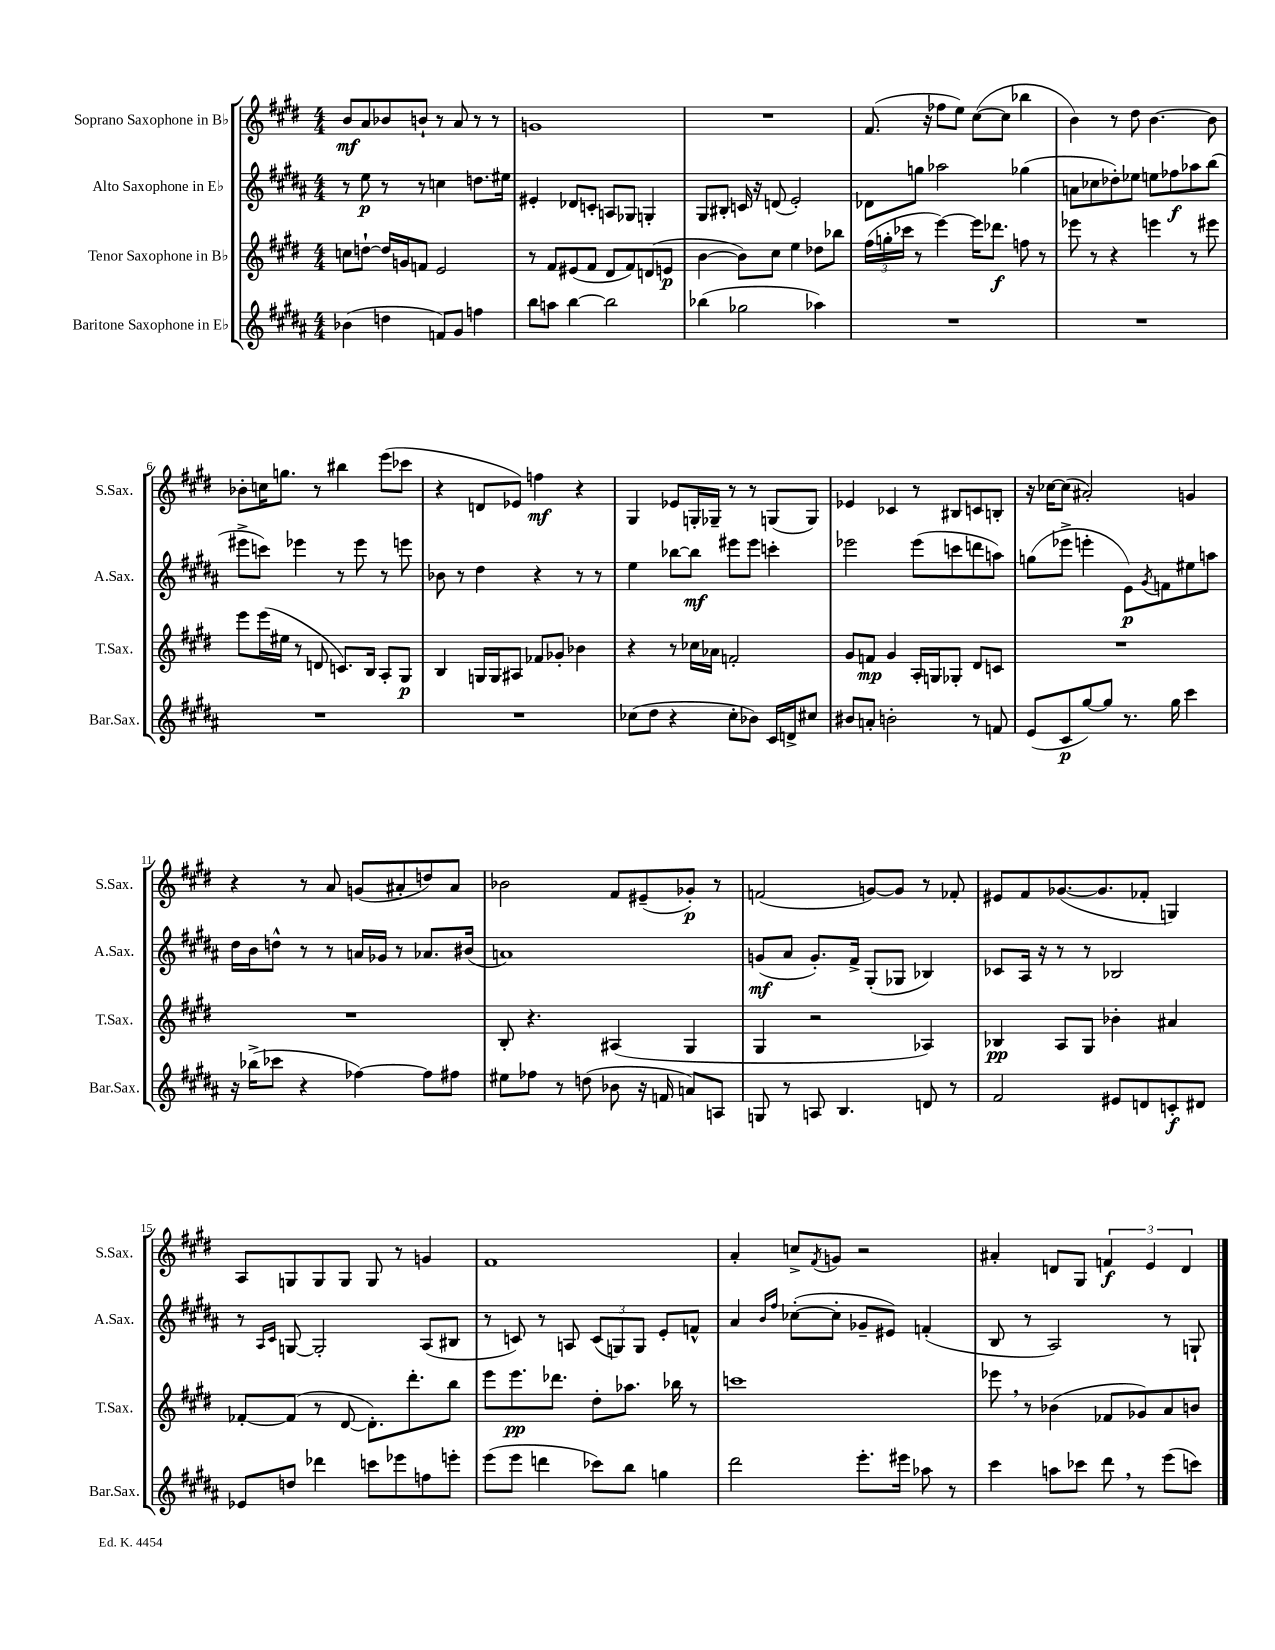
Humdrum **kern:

**kern	**kern	**kern	**kern
*staff4	*staff3	*staff2	*staff1
*clefG2	*clefG2	*clefG2	*clefG2
*k[f#c#g#d#a#]	*k[f#c#g#d#]	*k[f#c#g#d#a#]	*k[f#c#g#d#]
*M4/4	*M4/4	*M4/4	*M4/4
(4b-	8cc	8r	8b
.	[8dd`	8ee	8a
4dd	16dd]	8r	8b-
.	16g	.	.
.	8f	8r	8b`
8f)	2e	4cc	8r
8g#	.	.	8a
4ff	.	8.dd	8r
.	.	.	8r
.	.	16ee#	.
=	=	=	=
8bb	8r	4e#'	1g
8aa	8f#	.	.
[4bb	(8e#	8d-	.
.	8f#	8c'	.
2bb]	8d#	8A	.
.	8f#)	8G-	.
.	(8d	4G'	.
.	8e	.	.
=	=	=	=
(4bb-	[4b	8G#	1r
.	.	8B#'	.
2gg-	8b])	16c	.
.	.	16r	.
.	8cc#	(8d	.
.	4ee	2e')	.
4aa-)	8dd-	.	.
.	8bb-	.	.
=	=	=	=
1r	(24ff#	8d-	(8.f#
.	24gg'	.	.
.	24ccc-	.	.
.	8r	8gg	.
.	.	.	16r
.	[4eee)	2aa-	8ff-
.	.	.	8ee)
.	16eee]	.	([8cc#
.	8.ddd-	.	.
.	.	.	8cc#]
.	8ff	(4gg-	4bb-
.	8r	.	.
=	=	=	=
1r	8eee-	8a	4b)
.	8r	8cc-	.
.	4r	8dd-')	8r
.	.	8ee-	8dd#
.	4eee	8ee	[4.b
.	.	8ff-	.
.	8r	8aa-	.
.	8eee#	(8bb	8b]
=	=	=	=
1r	8eee	8eee#^	8b-'
.	(16eee	8ccc)	16cc
.	16ee#	.	8.gg
.	8r	4eee-	.
.	8d	.	8r
.	8.c)	8r	4bb#
.	.	8eee-	.
.	16B	.	.
.	8A'	8r	(8eee
.	8G#	8eee	8ccc-
=	=	=	=
1r	4B	8b-	4r
.	.	8r	.
.	16G	4dd#	8d
.	16G	.	.
.	8A#	.	8e-)
.	8f-	4r	4ff
.	8g-'	.	.
.	4b-	8r	4r
.	.	8r	.
=	=	=	=
(8cc-	4r	4ee	4G#
8dd#	.	.	.
4r	8r	[8bb-	8e-
.	16cc-	8bb-]	16G'
.	16a-	.	16G-~
8cc-'	2f'	8eee#	8r
8b-)	.	8eee#	8r
16c#	.	4ccc'	(8G
16d^	.	.	.
8cc#	.	.	8G)
=	=	=	=
8b#	8g#	2eee-	4e-
8a'	8f	.	.
2b'	4g#	.	4c-
.	16A'	(8eee-	8r
.	16G	.	.
.	8G-'	8ccc	8B#
8r	8d#	8ddd	8c
8f	8c	8aa)	8B'
=	=	=	=
(8e	1r	(8gg	16r
.	.	.	[16cc-
8c#	.	8eee-^	(8cc-]
[8gg#)	.	4eee'	2a#')
8gg#]	.	.	.
8.r	.	8e)	.
.	.	8qg#	.
.	.	8f	.
16gg#	.	.	.
4ccc#	.	8ee#	4g
.	.	8aa	.
=	=	=	=
16r	1r	16dd#	4r
(16bb-^	.	16b	.
8ccc-	.	8dd^^	.
4r	.	8r	8r
.	.	8r	8a
[4ff-)	.	16a	(8g
.	.	16g-	.
.	.	8r	8a#'
8ff-]	.	8.a-	8dd)
8ff#	.	.	8a#
.	.	(16b#	.
=	=	=	=
8ee#	8B'	1a)	2b-
8ff-	4.r	.	.
8r	.	.	.
(8dd	.	.	.
8b-	(4A#	.	8f#
16r	.	.	(8e#~
16f	.	.	.
8a)	4G#	.	8g-')
8A	.	.	8r
=	=	=	=
8G	4G#	(8g	(2f
8r	.	8a#	.
8A	2r	8.g')	.
4.B	.	.	.
.	.	16f#^	.
.	.	(8G#'	[8g)
.	.	8G-	8g]
8d	4A-)	4B-)	8r
8r	.	.	8f-'
=	=	=	=
2f#	4B-	8c-	8e#
.	.	16A#	8f#
.	.	16r	.
.	8A	8r	([8.g-
.	8G#	8r	.
.	.	.	8.g-]
8e#	4b-'	2B-	.
8d	.	.	8f-'
8c'	4a#	.	4G)
8d#	.	.	.
=	=	=	=
8e-	[8f-'	8r	8A
.	.	16qqA#	.
.	.	16qqc#	.
8dd	(8f-]	[8G	8G
4ddd-	8r	2G']	8G
.	[8d#	.	8G
8ccc	8.d#'])	.	8G
8eee-	.	.	8r
.	8.ddd#'	.	.
8ff	.	(8A#	4g
8eee'	8bb	8B#	.
=	=	=	=
(8eee	8eee	8r	1f#
8eee	8.eee	8c)	.
4ddd	.	8r	.
.	8.ddd-	.	.
.	.	8A	.
8ccc-)	8dd#'	(12c	.
.	.	12G)	.
8bb	8.aa-	.	.
.	.	12G	.
4gg	.	8e'	.
.	16bb-	.	.
.	8r	8f^^	.
=	=	=	=
2ddd#	1ccc	4a#	4a'
.	.	16qqb	.
.	.	16qqff#	.
.	.	([8cc-'	8cc^
.	.	.	8qf#
.	.	8cc-']	8g
8.eee'	.	8g-~	2r
.	.	8e#)	.
16eee#	.	.	.
8aa-	.	(4f'	.
8r	.	.	.
=	=	=	=
4ccc#	8eee-	8B	4a#'
.	8r	8r	.
8aa	(4b-	2A#)	8d
8ccc-	.	.	8G#
8ddd#	8f-	.	6f
8r	8g-)	.	.
.	.	.	6e
(8eee	8a	8r	.
.	.	.	6d
8ccc)	8b	8G`	.
==	==	==	==
*-	*-	*-	*-
